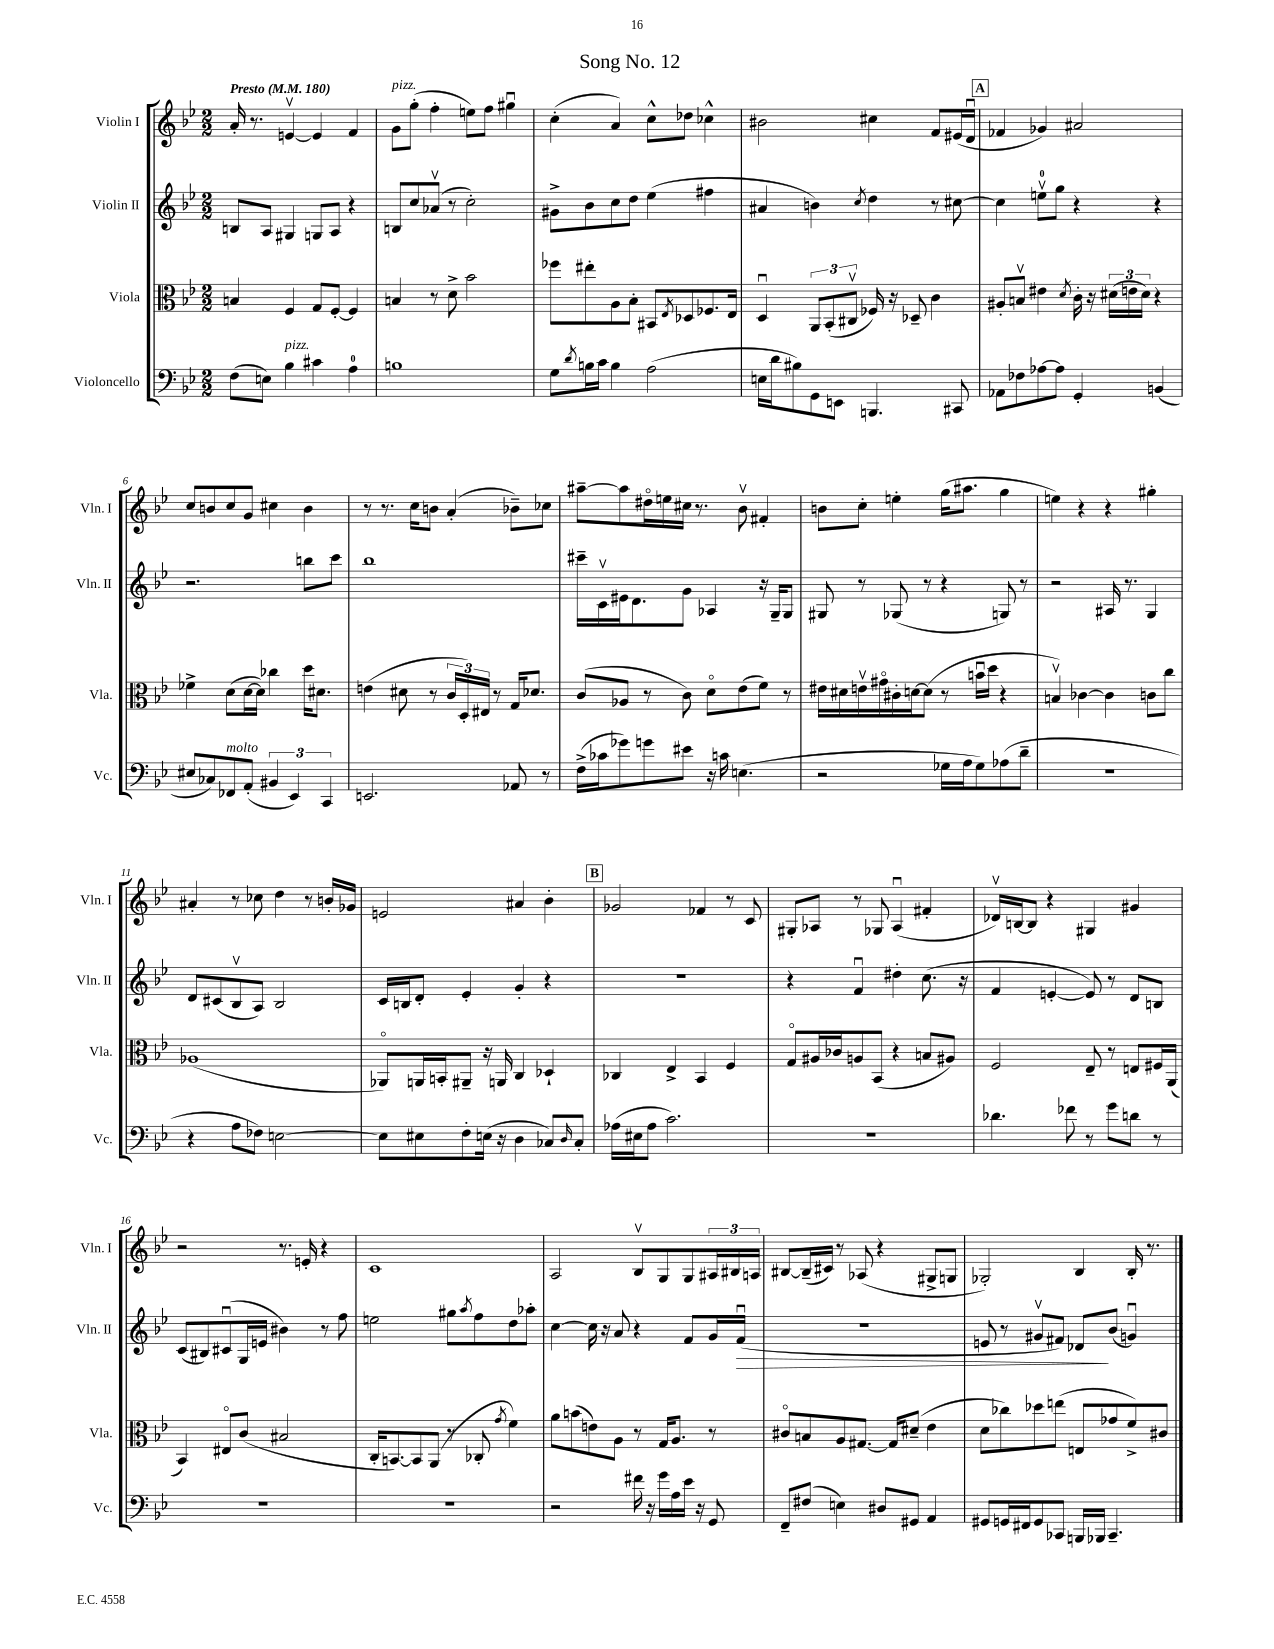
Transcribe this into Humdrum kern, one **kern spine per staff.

**kern	**kern	**kern	**kern
*staff4	*staff3	*staff2	*staff1
*clefF4	*clefC3	*clefG2	*clefG2
*k[b-e-]	*k[b-e-]	*k[b-e-]	*k[b-e-]
*M2/2	*M2/2	*M2/2	*M2/2
*MM180	*MM180	*MM180	*MM180
(8F\L	4B/	8B/L	16a'/
.	.	.	8.r
8E\J)	.	8A/J	.
4B-\	4F/	4G#/	[4ev/
4c#\	8G/L	8G/L	4e/]
.	[8F'/J	8A/J	.
4A\	4F/]	4r	4f/
=	=	=	=
1B	4B/	8B/L	8g\L
.	.	8cc/	(8gg'\J
.	8r	(8a-v/J	4ff'\
.	8d^\	8r	.
.	2b-\	2cc'\)	8ee\L)
.	.	.	8ff\J
.	.	.	4gg#u\
=	=	=	=
8G\L	8ff-\L	8g#^\L	(4cc'\
8qd/	.	.	.
16B\L	8ee#'\	8b-\	.
16c\JJ	.	.	.
4B\	8A\	8cc\	4a/)
.	8B-'\J	8dd\J	.
(2A\	8BB#/L	(4ee-\	8cc^^\L
.	8qE-/	.	.
.	8D-/	.	8dd-\J
.	8.F-/	4ff#\	4cc-^^\
.	16E-/Jk	.	.
=	=	=	=
16E\LL	4Du/	4a#/	2b#\
16d\J	.	.	.
8B#\)	.	.	.
8GG\	12AA/L	4b\)	.
.	(12BB-'/	.	.
8EE\J	.	.	.
.	12C#v/J	.	.
.	.	8qcc/	.
4.BBB/	16F-/)	4dd\	4cc#\
.	16r	.	.
.	8D-~/	.	.
.	4c\	8r	8f/L
8CC#/	.	[8cc#\	(16e#/L
.	.	.	16du/JJ
=	=	=	=
8AA-\L	8A#'/L	4cc#\]	4f-/
8F-\	8Bv/J	.	.
[8A-\	4e#\	8eev\L	4g-/)
8A-\]J	.	8gg\J	.
.	8qd/	.	.
4GG'/	16c'\	4r	2a#/
.	16r	.	.
.	(24d#\LL	.	.
.	24e\	.	.
.	24d#\JJ)	.	.
(4BB/	4r	4r	.
=	=	=	=
8E#/L	4f-^\	2.r	8cc/L
8C-/)	.	.	8b/
8FF-/	(8d\L	.	8cc/
(8AA'/J	[16d\L	.	8g/J
.	16d\]JJ)	.	.
6BB#/	4cc-\	.	4cc#\
6EE-/)	.	.	.
.	16dd\LK	8bb\L	4b\
.	8.d#\J	.	.
6CC/	.	.	.
.	.	8ccc\J	.
=	=	=	=
2.EE/	(4e\	1bb-	8r
.	.	.	8.r
.	8d#\	.	.
.	.	.	16cc\LK
.	8r	.	8b\J
.	24c/LL	.	(4a'/
.	24D'/)	.	.
.	24E#/JJ	.	.
.	8r	.	.
8AA-/	16G/LK	.	8b-~\L)
.	8.d-/J	.	.
8r	.	.	8cc-\J
=	=	=	=
(16F^\LL	(8c/L	16ccc#~\LL	[8aa#~\L
16c-\J	.	16cv\	.
8g-\)	8A-/J	16e#\J	8aa#\]
.	.	8.d\	.
8g\	8r	.	16dd#o\L
.	.	.	16ee\
8e#\J	8c\)	8g\J	16cc#\JJ
.	.	.	8.r
16r	8do\L	4A-/	.
16c\	.	.	.
(4.E\	(8e-\	.	8b-v\
.	8f\J)	16r	4f#'/
.	.	16G~/LK	.
.	8r	8G/J	.
=	=	=	=
2r	16e#\LL	8G#/	8b\L
.	16d#\	.	.
.	16ev\	8r	8cc'\J
.	16g#o\	.	.
.	16c#'\	(8G-/	4ee'\
.	[16d\J	.	.
.	(8d\]J	8r	.
16G-\LL	8r	4r	(16gg\LK
16A\J	.	.	8.aa#\J
8G-\)	16bu\LL	.	.
.	16dd\JJ	.	.
(8A-\	4r	8G/)	4gg\
8d~\J	.	8r	.
=	=	=	=
1r	4Bv/)	2r	4ee\)
.	[4c-\	.	4r
.	4c-\]	16A#/	4r
.	.	8.r	.
.	8c\L	4G/	4gg#'\
.	8cc\J	.	.
=	=	=	=
4r	(1A-	8d/L	4a#'/
.	.	(8c#/	.
8A\L	.	8B-v/	8r
8F-\J)	.	8A/J)	8cc-\
[2E\	.	2B-/	4dd\
.	.	.	8r
.	.	.	16b'/LL
.	.	.	16g-/JJ
=	=	=	=
8E\]L	8AA-o/L)	16c/LL	2e/
.	.	16B/J	.
8E#\	16AA/L	8d'/J	.
.	16BB'/J	.	.
8F'\	8AA#~/J	4e-'/	.
(16E\Jk	16r	.	.
16r	16AA/	.	.
4D\	4C/	4g'/	4a#/
8C-/L)	4D-`/	4r	4b-'\
16qqD/	.	.	.
8C-'/J	.	.	.
=	=	=	=
(16A-\LL	4C-/	1r	2g-/
16E#\J	.	.	.
8A-\J	.	.	.
2.c\)	4E-^/	.	.
.	4BB-/	.	4f-/
.	4F/	.	8r
.	.	.	8c/
=	=	=	=
1r	8Go/L	4r	8G#'/L
.	16A#/L	.	8A-/J
.	16c-/J	.	.
.	8A/	4fu/	8r
.	(8BB-/J	.	8G-/
.	4r	4dd#'\	(4A-u/
.	8B/L	(8.cc\	4f#'/
.	8A#/J)	.	.
.	.	16r	.
=	=	=	=
4.d-\	2F/	4f/	16d-v/LL)
.	.	.	[16B/J
.	.	.	8B/]J
.	.	[4e'/	4r
8f-\	.	.	.
8r	8E-~/	8e/])	4G#/
8g\L	8r	8r	.
8d\J	8E/L	8d/L	4g#/
8r	16F#/L	8B/J	.
.	(16AA/JJ	.	.
=	=	=	=
1r	4BB-/)	(8c/L	2r
.	.	8B#/)	.
.	8E#o/L	(8c#u/	.
.	(8c/J	16G/L	.
.	.	16e/JJ	.
.	2B#/	4b#\)	8.r
.	.	.	16e'/
.	.	8r	4r
.	.	8ff\	.
=	=	=	=
1r	16C'/LK	2ee\	1c
.	[8.BB/)	.	.
.	8BB/]	.	.
.	(8AA/J	.	.
.	8r	8gg#\L	.
.	.	8qaa/	.
.	8C-'/	8ff\	.
.	8qg/	.	.
.	4f\)	8dd\	.
.	.	8aa-'\J	.
=	=	=	=
2r	8a\L	[4cc\	2A/
.	(8b\	.	.
.	8e\)	16cc\]	.
.	.	16r	.
.	8A\J	8a/	.
16f#\	8r	4r	8B-v/L
16r	.	.	.
16g\LL	16G/LK	.	8G/
16A\	8.A/J	.	.
16e-\JJ	.	8f/L	8G/
16r	.	.	.
8GG/	8r	16g/L	24A#/L
.	.	.	24B#/
.	.	(16fu/JJ	.
.	.	.	24A/JJ
=	=	=	=
8FF~/L	8c#o/L	1r	[8B#/L
(8F#/J	8B/	.	(16B#~/]L
.	.	.	16c#/JJ)
4E\)	8A/	.	8r
.	[8.G#/J	.	(8A-/
8D#/L	.	.	4r
.	16G#/]LK	.	.
8GG#/J	(8d#~/J	.	.
4AA/	4e-\	.	8G#^/L
.	.	.	8G/J
=	=	=	=
8GG#/L	8d\L	8e/	2G-'/)
16GG/L	8cc-\)	8r	.
16FF#/J	.	.	.
8GG/	8dd-\	8g#v/L	.
8CC-/J	(8ee\J	8f#/J)	.
16BBB/LL	8E/L	8d-/L	4B-/
16BBB-/JJ	.	.	.
4.CC-~/	8g-/	(8b-/J	.
.	8f^/)	4gu/)	16B-'/
.	.	.	8.r
.	8c#/J	.	.
==	==	==	==
*-	*-	*-	*-
